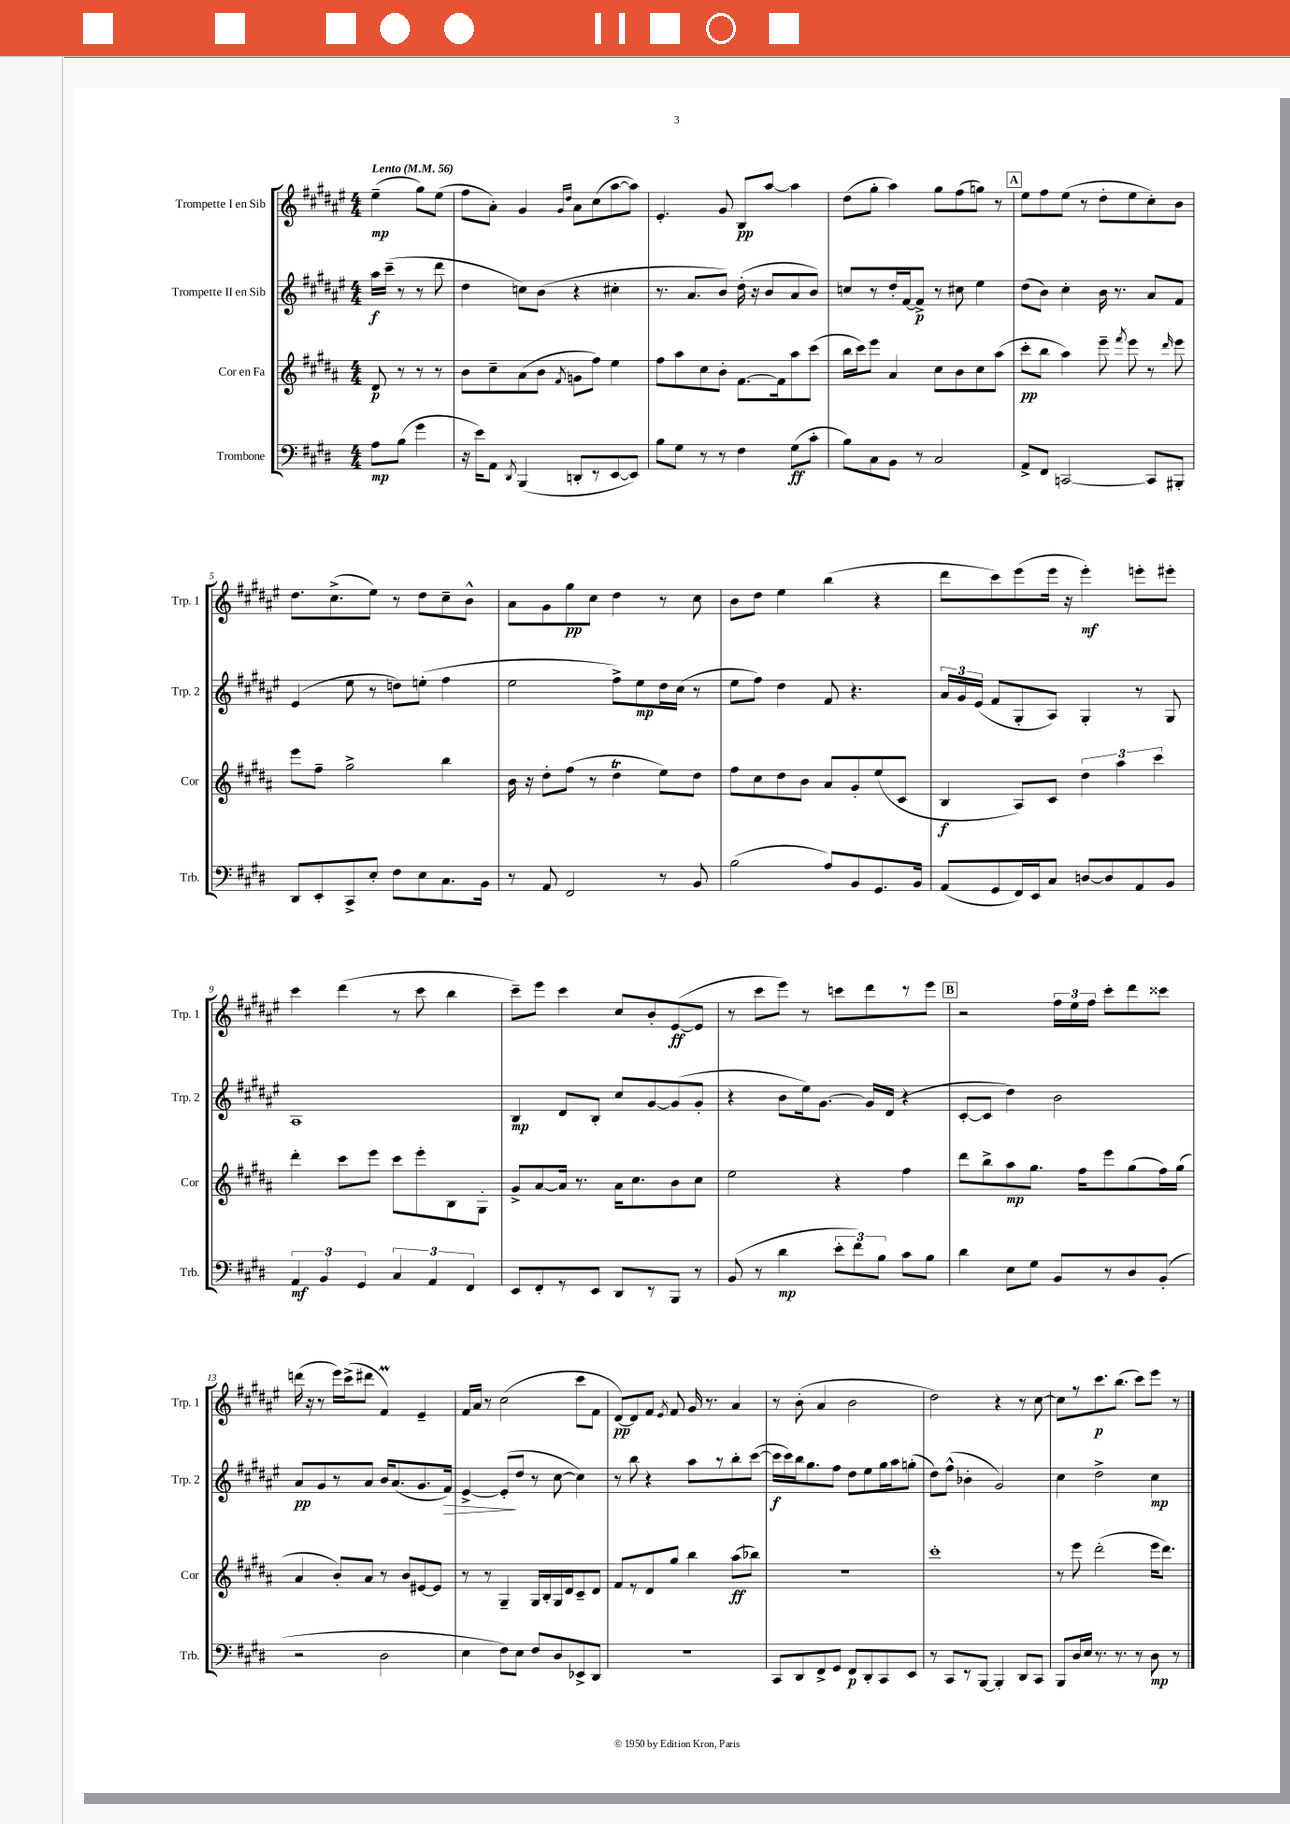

**kern	**kern	**kern	**kern
*staff4	*staff3	*staff2	*staff1
*clefF4	*clefG2	*clefG2	*clefG2
*k[f#c#g#d#]	*k[f#c#g#d#a#]	*k[f#c#g#d#a#e#]	*k[f#c#g#d#a#e#]
*M4/4	*M4/4	*M4/4	*M4/4
*MM56	*MM56	*MM56	*MM56
8A	8d#	16aa#	(4ee#~
.	.	(16ccc#~	.
(8B	8r	8r	.
4g#	8r	8r	8gg#)
.	8r	8ddd#	(8ee#
=	=	=	=
16r	8b	4dd#	8ff#
16e)	.	.	.
8AA	8cc#~	.	8a#')
8qDD#	.	.	.
(4BBB	(8a#	8cc)	4g#
.	8b	(8b	.
.	.	.	16qqg#
.	8qf#	.	16qqdd#
8DD'	8g	4r	8a#
8r	8ff#)	.	(8cc#
[8EE	4ee	4cc#'	[8aa#
8EE])	.	.	8aa#])
=	=	=	=
8B	8ff#	8.r	4.e#'
8G#	8aa#	.	.
.	.	8.a#	.
8r	8cc#	.	.
8r	8b'	8b)	8g#
4F#	[8.f#	(16dd#'	8B
.	.	16r	.
.	.	8b	[8aa#
.	16f#]	.	.
(8G#	8aa#	8a#	4aa#]
8c#'	(8ccc#	8b)	.
=	=	=	=
8B)	16bb	8cc	(8dd#
.	16ccc#)	.	.
8C#	8eee	8r	8gg#'
8BB	4a#	16dd#'	4aa#)
.	.	[16f#	.
8r	.	8f#^]	.
2C#	8cc#	8r	8gg#
.	8b	8cc#	(8ff#
.	8cc#	4ee#	8gg)
.	(8aa#	.	8r
=	=	=	=
8AA^	8ccc#'	(8dd#	8ee#
8FF#	8bb	8b)	8ff#
[2CC	4aa#)	4cc#'	(8ee#
.	.	.	8r
.	8eee~	16b	8dd#'
.	.	8.r	.
.	8qfff#	.	.
.	8eee	.	8ee#
8CC]	8r	8a#	8cc#')
.	16qqddd#	.	.
8BBB#'	8eee	8f#	8b
=	=	=	=
8DD#	8eee	(4e#	8.dd#
8EE'	8ff#~	.	.
.	.	.	(8.cc#^
8CC#^	2gg#^	8ee#	.
8E'	.	8r	8ee#)
8F#	.	8dd)	8r
8E	.	(8ee'	8dd#
8.C#	4bb	4ff#	8cc#~
.	.	.	8b^^
16BB	.	.	.
=	=	=	=
8r	16b	2ee#	8a#
.	16r	.	.
8AA	8dd#'	.	8g#
2FF#	(8ff#	.	8gg#
.	8r	.	8cc#
.	4dd#	8ff#^)	4dd#
.	.	8ee#	.
8r	8ee)	16dd#	8r
.	.	(16cc#	.
8BB	8dd#	8r	8cc#
=	=	=	=
(2B	8ff#	8ee#	8b
.	8cc#	8ff#)	8dd#
.	8dd#	4dd#	4ee#
.	8b	.	.
8A)	8a#	8f#	(4bb
8BB	8g#'	4.r	.
8.GG#	(8ee	.	4r
.	8c#	.	.
16BB	.	.	.
=	=	=	=
(8AA	4B	24a#	8ddd#
.	.	24g#	.
.	.	(24e#	.
8GG#	.	8f#	8ccc#)
16FF#)	8A#)	8G#'	(8eee#
16EE	.	.	.
8C#	8c#	8A#)	16eee#
.	.	.	16r
[8D	6dd#	4G#'	4eee#')
8D]	.	.	.
.	6aa#	.	.
8AA	.	8r	8eee'
.	6ccc#	.	.
8BB	.	8G#	8eee#'
=	=	=	=
6AA	4ddd#'	1A#	4ccc#
6BB	.	.	.
.	8ccc#	.	(4ddd#
6GG#	.	.	.
.	8eee	.	.
6C#	8ccc#	.	8r
.	8eee'	.	8ccc#
6AA	.	.	.
.	8B	.	4bb
6FF#	.	.	.
.	8G#'	.	.
=	=	=	=
8EE	8g#^	4B	8ccc#~)
8FF#'	[8a#	.	8eee#
8r	16a#]	8d#	4ccc#
.	8.r	.	.
8EE	.	8B'	.
8DD#	16a#	8cc#	8cc#
.	8.cc#	.	.
8r	.	[8g#	8b'
8BBB	8b	(8g#]	([8e#
8r	8cc#	8g#'	8e#]
=	=	=	=
(8BB	2ee	4r	8r
8r	.	.	8ccc#
4d#	.	8b	8eee#)
.	.	16ee#)	8r
.	.	[8.g#	.
12e'	4r	.	8ccc
12f#)	.	.	.
.	.	16g#]	8ddd#
12B	.	.	.
.	.	(16d#	.
8c#	4ff#	4r	8r
8B	.	.	8eee#
=	=	=	=
4d#	8ddd#	[8c#'	2r
.	8bb^	8c#]	.
8E	8aa#	4dd#)	.
8G#	8.gg#	.	.
8BB	.	2b	24ff#
.	.	.	24ee#
.	16ff#	.	.
.	.	.	24ff#
8r	8eee	.	8ccc#'
8D#	(8gg#	.	8ddd#
(8BB'	16ff#)	.	8ccc##
.	(16gg#	.	.
=	=	=	=
2r	4a#	8a#	(16ddd
.	.	.	16r
.	.	8g#	8r
.	8b')	8r	16eee#)
.	.	.	(16ccc#^
.	8a#	8a#	8ddd#
2D#	8r	16b	4f#)
.	.	(8.a#	.
.	8b	.	.
.	[8e#	8.g#	4e#~
.	8e#]	.	.
.	.	16f#)	.
=	=	=	=
4E	8r	[4e#^	16f#
.	.	.	16a#
.	8r	.	8r
8F#)	4G#~	(8e#']	(2cc#
8E	.	8dd#	.
8F#	16G#	8r	.
.	16B'	.	.
8D#	16G#	[8cc#	.
.	16d#	.	.
8EE-^	8c#~	4cc#])	8ccc#
8DD#	8d#	.	8f#
=	=	=	=
1r	8f#	8r	[8d#)
.	8r	8bb	8d#]
.	8d#	4r	8f#
.	.	.	8qe#
.	8gg#	.	8f#
.	4bb	8aa#	16g#
.	.	.	8.r
.	.	8r	.
.	(8aa#	8bb'	4a#
.	8bb-)	([8ccc#	.
=	=	=	=
8CC#	1r	16ccc#]	8r
.	.	16ccc#)	.
8DD#	.	16bb	(8b'
.	.	8.gg#	.
8FF#^	.	.	4a#
8GG#	.	8ff#	.
8FF#	.	8dd#	2b
8DD#'	.	8ee#	.
8CC#	.	16gg#	.
.	.	16aa#	.
8EE	.	(8gg'	.
=	=	=	=
8r	1ccc#'	8dd#)	2dd#)
8CC#	.	(8ff#^^	.
8r	.	4b-'	.
[8BBB	.	.	.
4BBB']	.	2g#)	4r
8DD#	.	.	8r
8CC#	.	.	[8cc#
=	=	=	=
8BBB	8r	4cc#	8cc#]
16D#	8eee	.	8r
16E	.	.	.
8.r	(2ddd#'	2dd#^	8.ccc#
8.r	.	.	(8.bb
8r	.	.	8ccc#)
8D#	16eee	4cc#	8eee#
.	8.ddd#)	.	.
8r	.	.	8r
==	==	==	==
*-	*-	*-	*-
